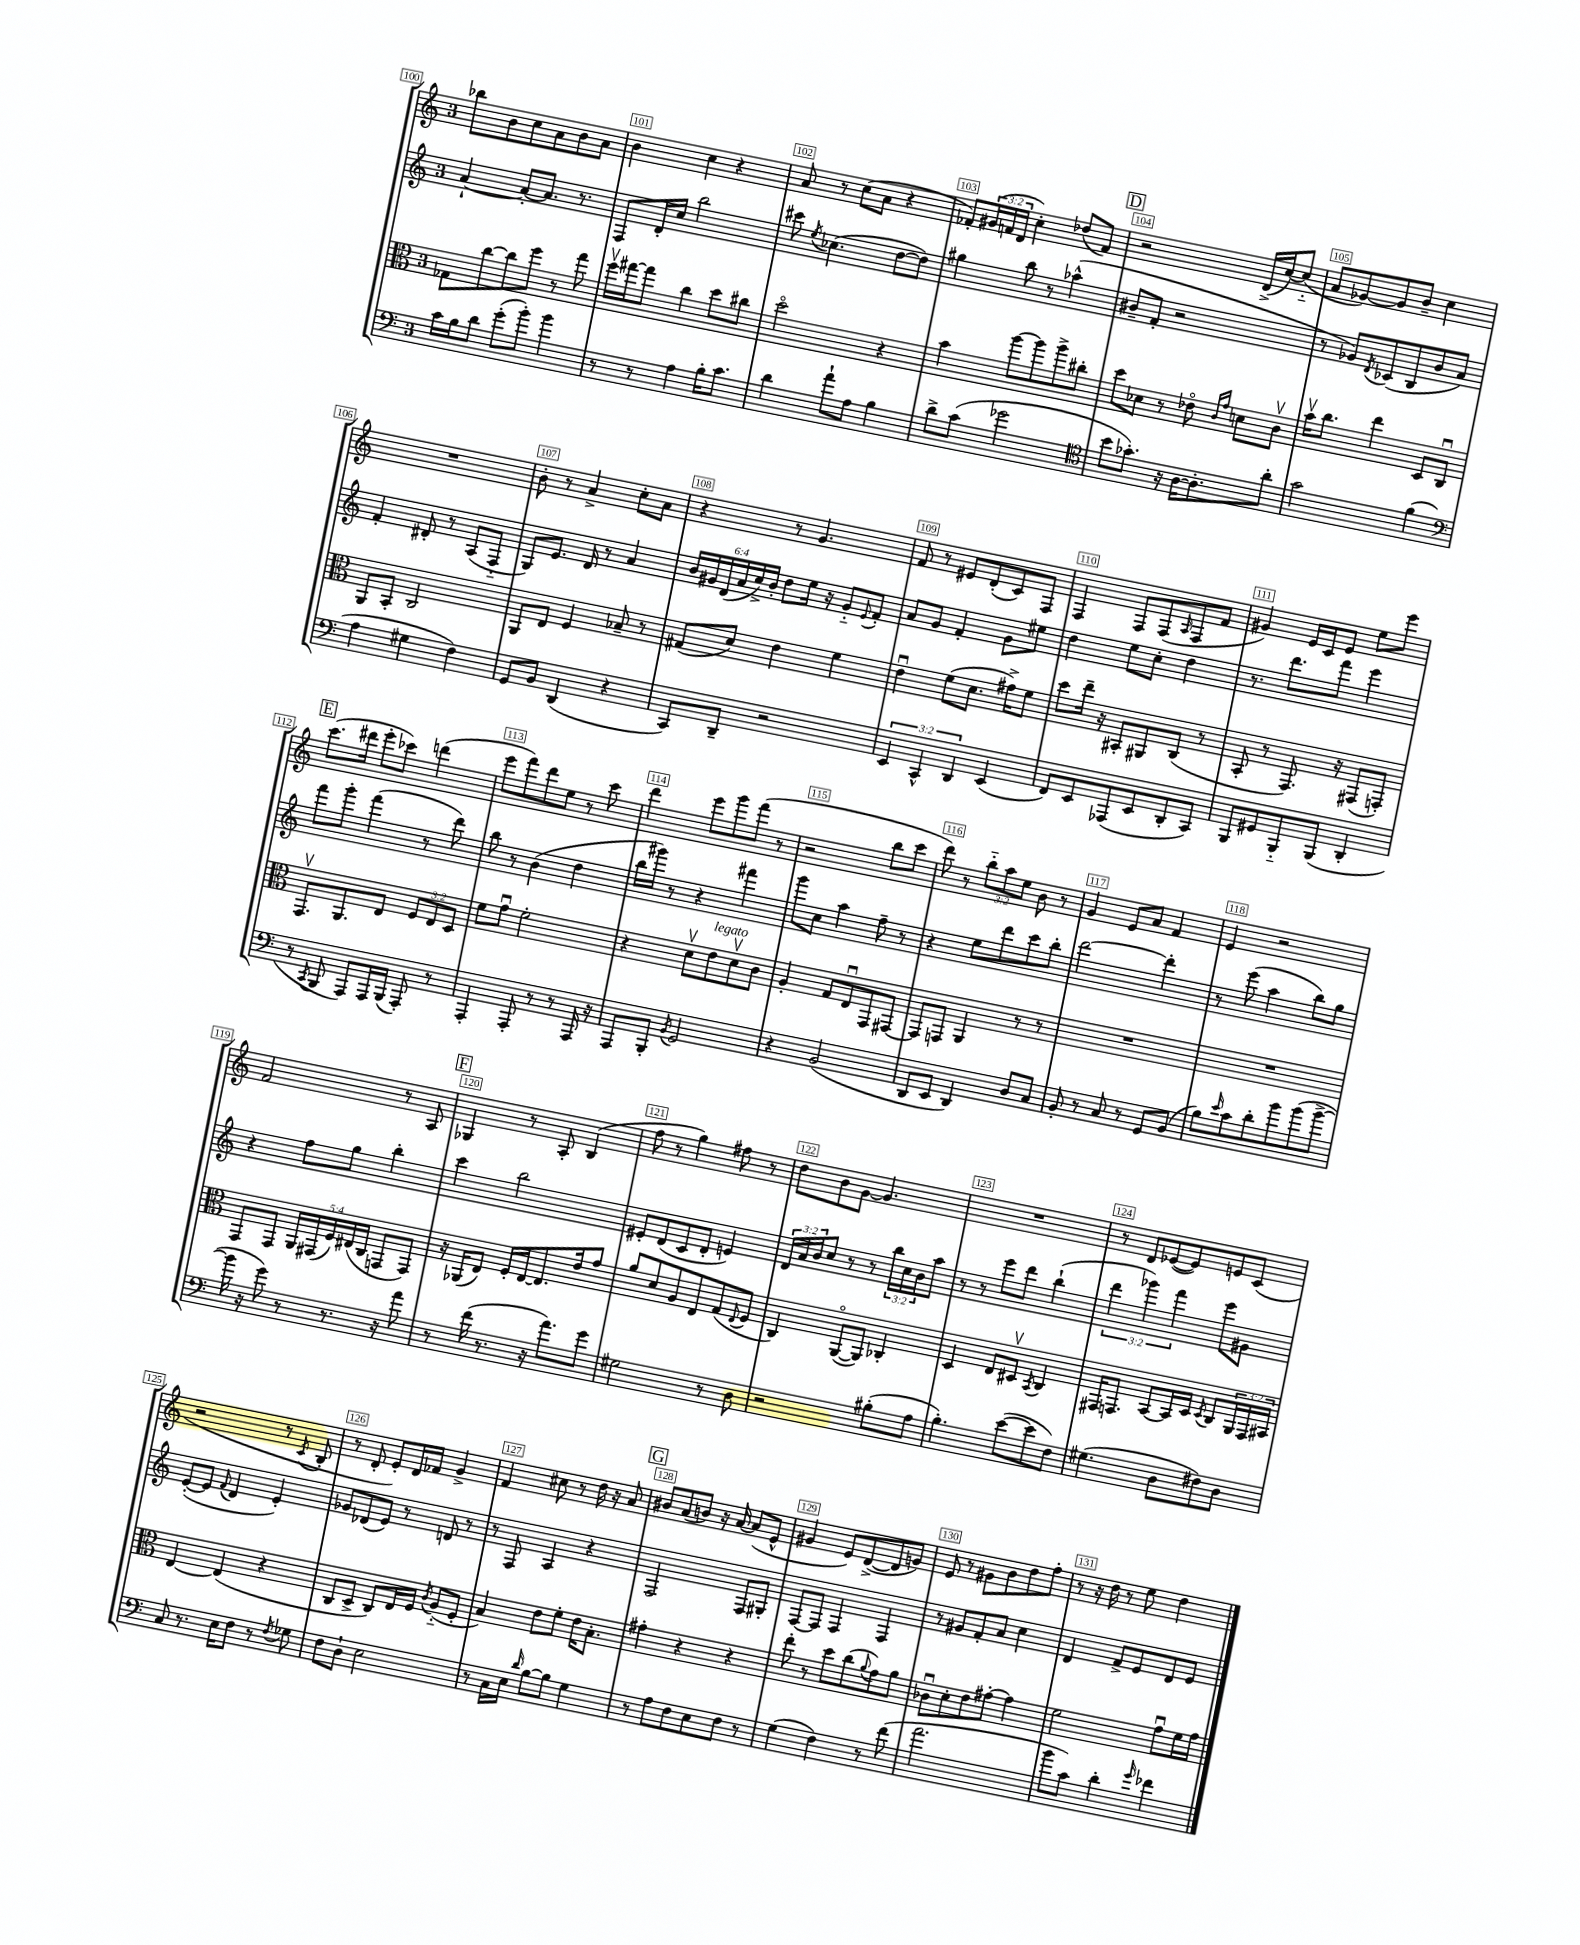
<<
\new StaffGroup <<
\new Staff = "s0" {
    \clef treble \key c \major \once \override Staff.TimeSignature.style = #'single-digit \time 3/4 \override Staff.TupletNumber.text = #tuplet-number::calc-fraction-text
    bes''8 b'8 c''8 a'8 b'8 a'8 |
    b'4 c''4 r4 |
    a'8 r8 c''8( a'8 r4 |
    fes'8-.) \tuplet 3/2 { gis'16( f'16 d'16 } c''4-.) des''8( f'8) |
    \mark \markup { \box "D" } r2 d'16->( c''16~) c''8-_( |
    a'8 ges'8~) ges'8 b'8-- c''4 |
    R2. |
    b'8-. r8 a'4-> c''8-. a'8 |
    r4 r8 g'4. |
    f'8 r8 eis'8 d'8-.( c'8) f8 |
    f4 f8 f8( \grace { a16 } f8 f'8 |
    gis'4) e'16 c'16 e'8 e''8 e'''8 |
    \mark \markup { \box "E" } c'''8.( dis'''16 e'''8-. ces'''8) d'''4( |
    e'''8 f'''8) d'''8 e''8 r8 c'''8 |
    d'''4 e'''8 g'''8 f'''8( r8 |
    r2 b''8 c'''8 |
    d'''8) r8 \tuplet 3/2 { b''8-_ a''8 e''8 } b'8 r8 |
    g'4 e'8 a'8 f'4 |
    e'4 r2 |
    f'2 r8 a8 |
    \mark \markup { \box "F" } ges4 r8 a8-. b4( |
    f''8 r8 g''4) fis''8 r8 |
    d''8 b'8 g'8~ g'4. |
    R2. |
    r8 d'8 ees'8~( ees'8) e'8 c'8( |
    r2 r8 \acciaccatura { c'8 } b8-. |
    r8 d'8-. e'8-.) d'16 fes'16 g'4-> |
    f'4 cis''8 r8 d''16 r16 a'8 |
    \mark \markup { \box "G" } bis'8 a'8( b'8) r16 a'16~ a'8( e'8-^ |
    gis'4 e'8) d'8~->( d'8 g'8) |
    e'8 r8 gis'8 b'8 d''8 f''8-. |
    r8 r16 d''16 r8 e''8 d''4 \bar "|." |
}
\new Staff = "s1" {
    \clef treble \key c \major \once \override Staff.TimeSignature.style = #'single-digit \time 3/4 \override Staff.TupletNumber.text = #tuplet-number::calc-fraction-text
    a'4~-! a'8~-. a'8. r8. |
    f8 d'16-. c''16 b''2 |
    cis'''8 \acciaccatura { e''8 } ces''4.( d''8~ d''8) |
    gis''4 b''8 r8 aes''4-^( |
    \mark \markup { \box "D" } bis'8-- f'8-. r2 |
    r8 ges'8) \acciaccatura { d'8 } ces'8( b8 b'8 a'8) |
    f'4-. dis'8-. r8 a8( f8-_ |
    g8) e'8. d'16 r8 a'4 |
    \tuplet 6/4 { b'16 gis'16 d'16( a'16 c''16->) b'16-. } d''8 e''16 r16 gis'8-_ \appoggiatura { e'8 } f'8-. |
    a'8 g'8 f'4-. g'8 eis''8 |
    d''4 e''8 c''8-. d''4 |
    r8. d'''8. f'''8 e'''4 |
    \mark \markup { \box "E" } f'''8 g'''8-. f'''4( r8 d'''8) |
    b''8 r8 b'4( d''4 |
    b''16 gis'''16) r8 r4 fis'''4 |
    g'''8 c''8 a''4 f''8-- r8 |
    r4 e''8 d'''8 c'''8 b''8-. |
    d'''2~ d'''4-. |
    r8 e'''8( a''4 b''8) g''8 |
    r4 f''8 g''8 b''4-. |
    \mark \markup { \box "F" } c'''4 b''2 |
    eis'8-. d'8( c'8 d'8-. e'4) |
    \tuplet 3/2 { d'16 a'16 b'16 } c''8 r8 r8 \tuplet 3/2 { b''16 c''16 b'16 } a''8 |
    r8 r8 e'''8 d'''8 b''4-!( |
    \tuplet 3/2 { d'''4 ges'''4) f'''4 } e'''8 gis'8 |
    e'8~-.( e'8 \appoggiatura { f'8 } d'4 e'4-.) |
    ges'8 des'8( e'8) r8 d'8 r8 |
    r8 f8 a4 r4 |
    \mark \markup { \box "G" } f2 f8 gis8-. |
    f8~ f8 f4 f4 |
    r8 gis'8 f'8-. a'8 c''4 |
    d'4 f'8-> e'8 d'8 e'8 \bar "|." |
}
\new Staff = "s2" {
    \clef alto \key c \major \once \override Staff.TimeSignature.style = #'single-digit \time 3/4 \override Staff.TupletNumber.text = #tuplet-number::calc-fraction-text
    ges8 c''8~ c''8 f''8 r8 g''8 |
    f''16\upbow gis''16~ gis''8 c''4 d''8 cis''8 |
    d''2\flageolet r4 |
    b'4 a''8~ a''8 a''8-> cis''8-. |
    \mark \markup { \box "D" } d''8 des'8 r8 ees'8\flageolet \grace { c'16 g'16 } d'8 c'8\upbow |
    b'16\upbow c''8. e''4 d8 c8\downbow |
    a,8 b,8-. c2 |
    a,8 e8 f4 bes8-- r8 |
    gis8( d'8) e'4 f'4 |
    e'4\downbow f'8( d'8. gis'16->) f'8 |
    d''8 e''16-- r16 bis,8-. ais,8 c8( r8 |
    b,8-. r8 g,8.) r16 gis,8( g,8-.) |
    \mark \markup { \box "E" } g,8.\upbow a,8. e8 \tuplet 3/2 { f8 e8 d8 } |
    f'8 g'8\downbow f'2-. |
    r4 d'8\upbow e'8^\markup { \italic "legato" } d'8\upbow c'8 |
    a4-. g8 e8\downbow g,8 gis,8~ |
    gis,8 g,8 a,4 r8 r8 |
    R2. |
    R2. |
    g,8 g,8 \tuplet 5/4 { a,16 gis,16( f16) eis16( c16 } g,8 g,8) |
    \mark \markup { \box "F" } r16 aes,16( e8) f16-. e16~ e8. e'16 g'8 |
    a'8 d'8 a8 e8 g8( \appoggiatura { e8 } f8 |
    c4) a,8~\flageolet( a,8) ces4-. |
    d4 e8 dis8\upbow \acciaccatura { b,8 } c4 |
    gis,16 g,8. b,8~ b,16 d16 \acciaccatura { d8 } c8 \tuplet 3/2 { a,16 g,16 bis,16 } |
    e4~ e4( r4 |
    c8 d8-> c8) e16 f16 \acciaccatura { c'8 } a8-_( f8-. |
    b4) e'8 f'8-. e'16 b8.-. |
    \mark \markup { \box "G" } gis'4-. r4 r4 |
    e''8-. r8 d''8 c''8( \appoggiatura { a'8 } g'8) a'8 |
    ces'8\downbow d'8-. e'8 gis'8~-. gis'4 |
    f'2 g'8\downbow f'16 g'16 \bar "|." |
}
\new Staff = "s3" {
    \clef bass \key c \major \once \override Staff.TimeSignature.style = #'single-digit \time 3/4 \override Staff.TupletNumber.text = #tuplet-number::calc-fraction-text
    c'16 b16 d'8 g'8-.( b'8-.) b'4 |
    r8 r8 a4 b16-. c'8. |
    d'4 a'8-! a8 b4 |
    d'8-> c'8( ges'2 |
    \mark \markup { \box "D" } \clef tenor b'8 ges'8.-.) r16 a16~ a8.-. a'8-. |
    g'2 f'4( |
    \clef bass a4 gis4 f4) |
    g,8 b,8 d,4( r4 |
    c,8) d,8-- r2 |
    \tuplet 3/2 { e,4 c,4-^ d,4 } e,4( |
    f,8) e,8 aes,,8( e,8 d,8-. c,8) |
    b,,8 gis,8 b,,8-_ b,,8( d,4-. |
    \mark \markup { \box "E" } r8 \acciaccatura { c,8 } b,,8 a,,8) a,,16 b,,16( a,,8-.) r8 |
    a,,4-. a,,8-. r8 r8 a,,16 r16 |
    a,,8 b,,8-. \acciaccatura { b,8 } g,2 |
    r4 b,2( |
    d,8 e,8 d,4) d8 c8 |
    b,8-. r8 c8 r8 g,8 b,8( |
    b8) \grace { e'16 } c'8 d'8-. b'8 b'8( b'8~-> |
    b'16 r16 g'8) r8 r8. r16 a'8 |
    \mark \markup { \box "F" } r8 f'16( r8. r16 a'8.) g'8 |
    gis2 r8 d8 |
    r2 bis8-.( a8 |
    b4.-.) e'8~( e'8 f8) |
    gis4.( d8 fis8) d8 |
    c8 r8. e16 f8 r8 \acciaccatura { f8 } ges8 |
    f8 d8-! e2 |
    r8 c16 e16 \grace { d'16 } b8~ b8 g4 |
    \mark \markup { \box "G" } r8 a8 f8 e8 f8 r8 |
    g4( f4) r8 f'8( |
    a'2. |
    b'8 c'8) d'4-. \grace { g'16 } fes'4 \bar "|." |
}
>>
>>
\layout { \context { \Score currentBarNumber = #100 \override BarNumber.break-visibility = ##(#f #t #t) barNumberVisibility = #all-bar-numbers-visible \override BarNumber.stencil = #(make-stencil-boxer 0.1 0.3 ly:text-interface::print) } }
